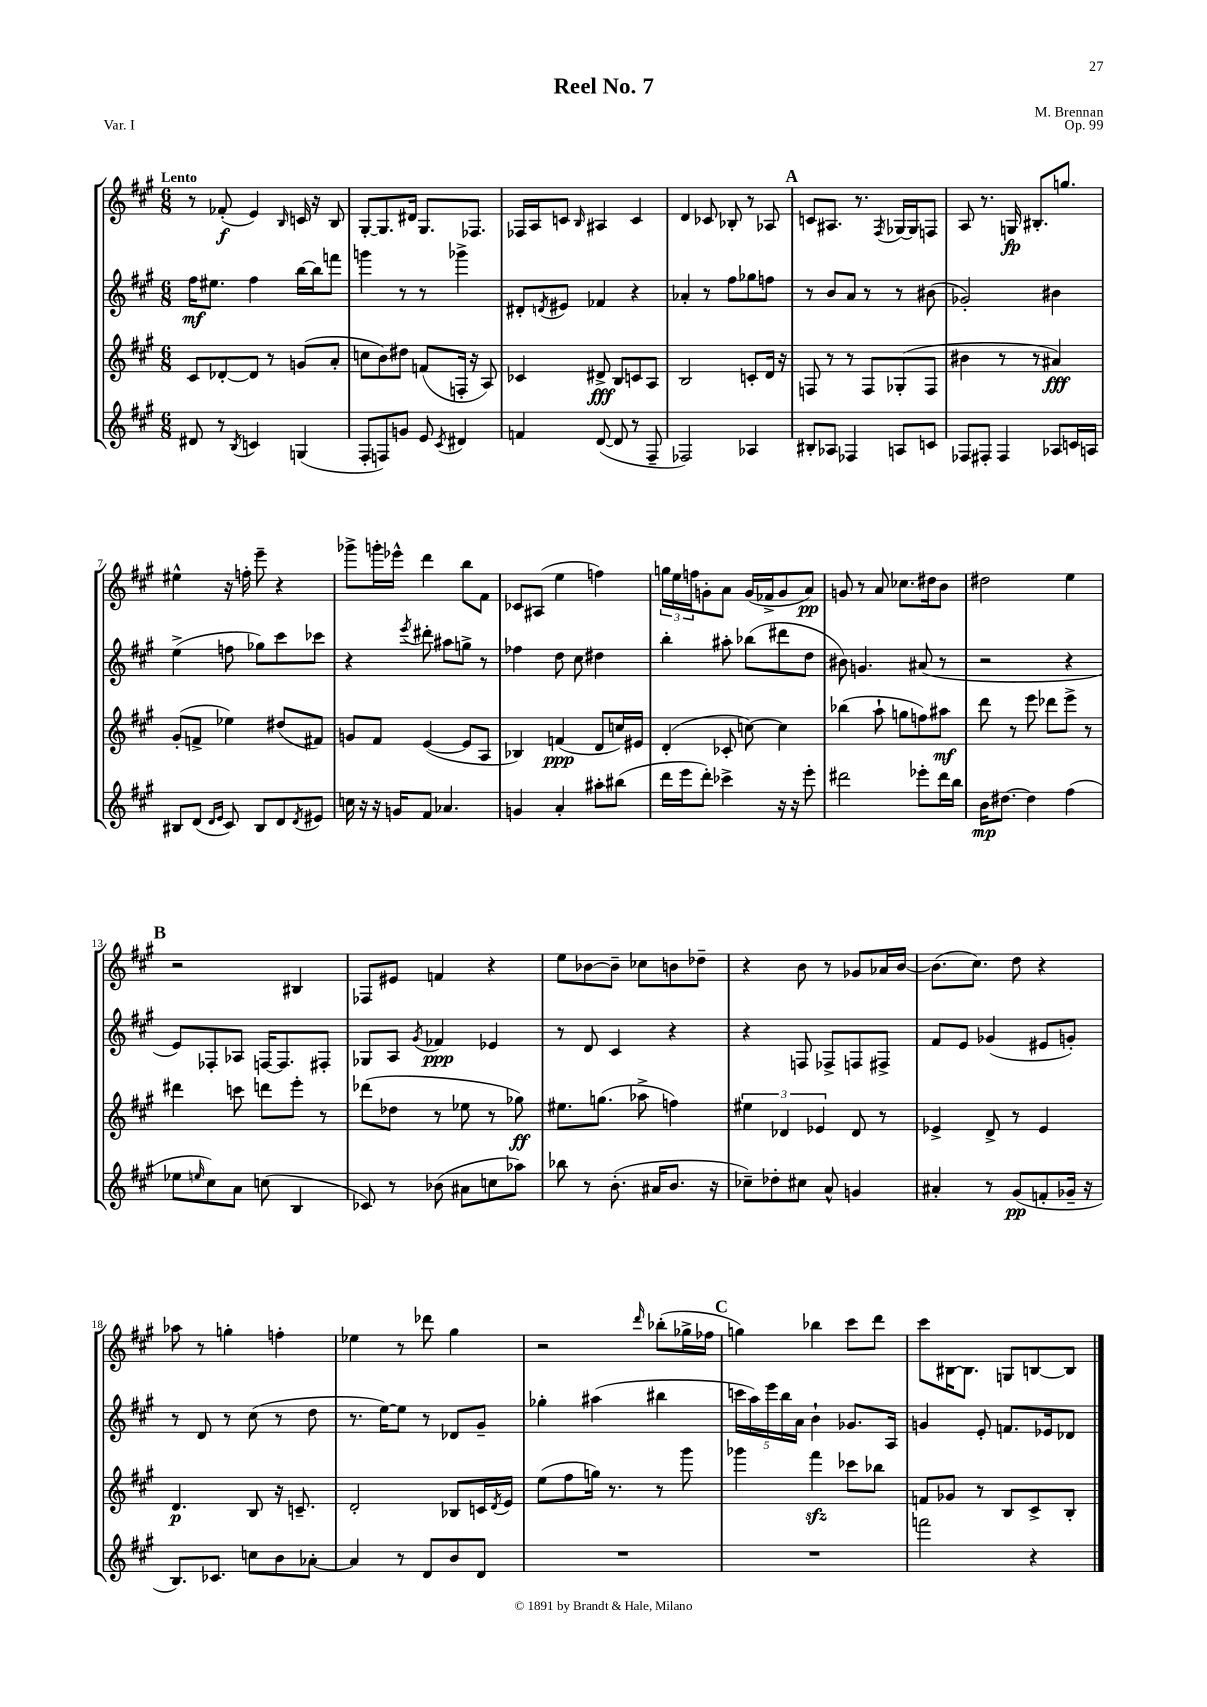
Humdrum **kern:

**kern	**dynam	**kern	**dynam	**kern	**dynam	**kern	**dynam
*part4	*part4	*part3	*part3	*part2	*part2	*part1	*part1
*staff4	*staff4	*staff3	*staff3	*staff2	*staff2	*staff1	*staff1
*clefG2	*	*clefG2	*	*clefG2	*	*clefG2	*
*k[f#c#g#]	*	*k[f#c#g#]	*	*k[f#c#g#]	*	*k[f#c#g#]	*
*M6/8	*	*M6/8	*	*M6/8	*	*M6/8	*
=1	=1	=1	=1	=1	=1	=1	=1
!	!	!	!	!	!	!LO:TX:a:B:t=Lento	!
8d#X/	.	8c#/L	.	16ff#\KL	mf	8r	.
.	.	.	.	8.ee#X\J	.	.	.
8r	.	[8d-X'/	.	.	.	(8f-X'/	f
8qB/	.	.	.	.	.	.	.
4cn/	.	8d-/J]	.	4ff#\	.	4e/)	.
.	.	8r	.	.	.	.	.
.	.	.	.	.	.	16qqB/	.
(4Gn/	.	(8gn/L	.	[16bb\LL	.	16cn/	.
.	.	.	.	16bb\J]	.	16r	.
.	.	8a'/J	.	8fffn\J	.	8B/	.
=2	=2	=2	=2	=2	=2	=2	=2
8F#'/L	.	8ccn\L	.	4gggn\	.	[8G#'/L	.
8Fn/)	.	8b\)	.	.	.	8.G#/]	.
8gn/J	.	8dd#X\J	.	8r	.	.	.
.	.	.	.	.	.	16d#X/Jk	.
8e/	.	(8fn/L	.	8r	.	8.G#/L	.
8qc#/	.	.	.	.	.	.	.
4d#X/	.	16Fn'/Jk	.	4ggg-X^\	.	.	.
.	.	16r	.	.	.	8.F-X/J	.
.	.	8A/)	.	.	.	.	.
=3	=3	=3	=3	=3	=3	=3	=3
4fn/	.	4c-X/	.	8d#X'/L	.	16F-X/LL	.
.	.	.	.	.	.	16A/J	.
.	.	.	.	8qdn/	.	.	.
.	.	.	.	8e#X/J	.	8cn/J	.
.	.	.	.	.	.	16qqB/	.
([8d/	.	8d#X^/	fff	4f-X/	.	4A#X/	.
8d/]	.	8B/L	.	.	.	.	.
8r	.	8cn/	.	4r	.	4c/	.
8F#~/	.	8A/J	.	.	.	.	.
=4	=4	=4	=4	=4	=4	=4	=4
2F-X/)	.	2B/	.	4a-X'/	.	4d/	.
.	.	.	.	8r	.	8c-X/	.
.	.	.	.	8ff#\L	.	8B-X'/	.
4A-X/	.	8cn'/L	.	8gg-X\	.	8r	.
.	.	16d/Jk	.	8ffn\J	.	8A-X/	.
.	.	16r	.	.	.	.	.
!!LO:REH:place=s1:t=A
=5	=5	=5	=5	=5	=5	=5	=5
8B#X'/L	.	8Fn/	.	8r	.	8cn/L	.
8A-X/J	.	8r	.	8b/L	.	8.A#X/J	.
4F-X/	.	8r	.	8a/J	.	.	.
.	.	.	.	.	.	8.r	.
.	.	8F/L	.	8r	.	.	.
.	.	.	.	.	.	8qF#/	.
8An/L	.	(8G-X'/	.	8r	.	[16G-X/LL	.
.	.	.	.	.	.	16G-/J]	.
8cn/J	.	8F/J	.	(8b#X\	.	8Fn/J	.
=6	=6	=6	=6	=6	=6	=6	=6
8F-X/L	.	4b#X\	.	2g-X'/)	.	8A/	.
8F#X'/J	.	.	.	.	.	8.r	.
4F#/	.	8r	.	.	.	.	.
.	.	.	.	.	.	16Gn/	fp
.	.	8r	.	.	.	8.B#X'/L	.
8A-X/L	.	4a#X/)	fff	4b#X\	.	.	.
.	.	.	.	.	.	8.ggn/J	.
16cn/L	.	.	.	.	.	.	.
16An/JJ	.	.	.	.	.	.	.
!!LO:LB:g=z
=7	=7	=7	=7	=7	=7	=7	=7
8B#X/L	.	(8g#'/L	.	(4ee^\	.	4ee#X^^\	.
(8d/J	.	8fn^/J	.	.	.	.	.
16qqd/LL	.	.	.	.	.	.	.
16qqe/JJ	.	.	.	.	.	.	.
8c#/)	.	4ee-X\)	.	8ffn\	.	16r	.
.	.	.	.	.	.	16ffn'\	.
8B#/L	.	.	.	8gg-X\L)	.	8eee~\	.
8d/	.	(8dd#X/L	.	8ccc#\	.	4r	.
8qd/	.	.	.	.	.	.	.
8e#X/J	.	8f#X/J)	.	8ccc-X\J	.	.	.
=8	=8	=8	=8	=8	=8	=8	=8
16ccn\	.	8gn/L	.	4r	.	8ggg-X^\L	.
16r	.	.	.	.	.	.	.
16r	.	8f#/J	.	.	.	16gggn'\L	.
16gn/KL	.	.	.	.	.	16eee-X^^\JJ	.
.	.	.	.	8qeee/	.	.	.
8f#/J	.	([4e/	.	8ddd#X'\	.	4ddd\	.
4.a-X/	.	.	.	8aa#X\L	.	.	.
.	.	8e/L]	.	8ggn^\J	.	8bb\L	.
.	.	8A/J	.	8r	.	8f#\J	.
=9	=9	=9	=9	=9	=9	=9	=9
4gn/	.	4B-X/)	.	4ff-X\	.	8c-X/L	.
.	.	.	.	.	.	(8A#X/J	.
4a'/	.	(4fn/	ppp	8dd\	.	4ee\	.
.	.	.	.	8cc#\	.	.	.
8aa#X'\L	.	8d/L	.	4dd#X\	.	4ffn\)	.
(8bb#X\J	.	16ccn/L)	.	.	.	.	.
.	.	16e#X/JJ	.	.	.	.	.
=10	=10	=10	=10	=10	=10	=10	=10
16ddd\LL	.	(4d'/	.	4bb'\	.	24ggn\LL	.
.	.	.	.	.	.	24ee\	.
16eee\J	.	.	.	.	.	.	.
.	.	.	.	.	.	24ffn\J	.
8ddd'\J)	.	.	.	.	.	8gn'\	.
4ccc-X^\	.	8c-X'/	.	8aa#X'\	.	8a\J	.
.	.	[8ccn\)	.	(8bb-X\L	.	(16g/LL	.
.	.	.	.	.	.	16f-X^/J	.
16r	.	4cc\]	.	8ddd#X\	.	8g/	.
16r	.	.	.	.	.	.	.
8eee'\	.	.	.	8dd\J	.	8a/J)	pp
=11	=11	=11	=11	=11	=11	=11	=11
2ddd#X\	.	(4bb-X\	.	8b#X\)	.	8gn/	.
.	.	.	.	4.gn/	.	8r	.
.	.	8aa`\	.	.	.	8a/	.
.	.	8ggn\L	.	.	.	8.cc-X\L	.
8eee-X'\L	.	8ffn\)	.	(8a#X/	.	.	.
.	.	.	.	.	.	16dd#X\k	.
16ddd#\L	.	8aa#X\J	mf	8r	.	8b\J	.
16bb\JJ	.	.	.	.	.	.	.
=12	=12	=12	=12	=12	=12	=12	=12
16b\KL	mp	8ddd\	.	2r	.	2dd#X\	.
[8.dd#X\J	.	.	.	.	.	.	.
.	.	8r	.	.	.	.	.
4dd#\]	.	8eee\	.	.	.	.	.
.	.	8ddd-X\L	.	.	.	.	.
(4ff#\	.	8eee^\J	.	4r	.	4ee\	.
.	.	8r	.	.	.	.	.
!!LO:LB:g=z
!!LO:REH:place=s1:t=B
=13	=13	=13	=13	=13	=13	=13	=13
8ee-X\L	.	4ddd#X\	.	8e/L)	.	2r	.
16qqeen/	.	.	.	.	.	.	.
8cc#\)	.	.	.	8F-X'/	.	.	.
8a\J	.	8cccn\	.	8A-X/J	.	.	.
(8ccn\	.	8dddn\L	.	[16Fn/KL	.	.	.
.	.	.	.	8.F/]	.	.	.
4B/	.	8eee'\J	.	.	.	4B#X/	.
.	.	8r	.	8F#X'/J	.	.	.
=14	=14	=14	=14	=14	=14	=14	=14
8c-X/)	.	(8ddd-X\L	.	8G-X/L	.	8F-X/L	.
8r	.	8dd-X\J	.	8A/J	.	8e#X/J	.
.	.	.	.	8qg#/	.	.	.
(8b-X\	.	8r	.	4f-X/	ppp	4fn/	.
8a#X\L	.	8ee-X\	.	.	.	.	.
8ccn\	.	8r	.	4e-X/	.	4r	.
8aa-X\J)	.	8gg-X\)	ff	.	.	.	.
=15	=15	=15	=15	=15	=15	=15	=15
8bb-X\	.	8.ee#X\L	.	8r	.	8ee\L	.
8r	.	.	.	8d/	.	[8b-X\	.
.	.	(8.ggn\J	.	.	.	.	.
(8.b'\	.	.	.	4c#/	.	8b-~\J]	.
.	.	8aa-X^\	.	.	.	8cc-X\L	.
16a#X/KL	.	.	.	.	.	.	.
8.b/J	.	4ffn\)	.	4r	.	8bn\	.
.	.	.	.	.	.	8dd-X~\J	.
16r	.	.	.	.	.	.	.
=16	=16	=16	=16	=16	=16	=16	=16
8cc-X~\L)	.	6ee#X\	.	4r	.	4r	.
8dd-X'\	.	.	.	.	.	.	.
.	.	6d-X/	.	.	.	.	.
8cc#X\J	.	.	.	8Fn/	.	8b\	.
.	.	6e-X/	.	.	.	.	.
8a^^/	.	.	.	8F-X^/L	.	8r	.
4gn/	.	8d-/	.	8Fn/	.	8g-X/L	.
.	.	8r	.	8F#X^/J	.	16a-X/L	.
.	.	.	.	.	.	[16b/JJ	.
=17	=17	=17	=17	=17	=17	=17	=17
4a#X'/	.	4e-X^/	.	8f#/L	.	(8.b\L]	.
.	.	.	.	8e/J	.	.	.
.	.	.	.	.	.	8.cc#\J)	.
8r	.	8d^/	.	(4g-X/	.	.	.
(8g#/L	pp	8r	.	.	.	8dd\	.
8fn'/	.	4e-/	.	8e#X/L	.	4r	.
16g-X~/Jk	.	.	.	8gn'/J)	.	.	.
16r	.	.	.	.	.	.	.
!!LO:LB:g=z
=18	=18	=18	=18	=18	=18	=18	=18
8.B/L)	.	4.d/	p	8r	.	8aa-X\	.
.	.	.	.	8d/	.	8r	.
8.c-X/J	.	.	.	.	.	.	.
.	.	.	.	8r	.	4ggn'\	.
8ccn\L	.	8B/	.	(8cc#\	.	.	.
8b\	.	16r	.	8r	.	4ffn'\	.
.	.	8.cn~/	.	.	.	.	.
[8a-X'\J	.	.	.	8dd\	.	.	.
=19	=19	=19	=19	=19	=19	=19	=19
4a-/]	.	2d'/	.	8.r	.	4ee-X\	.
.	.	.	.	[16ee\KL)	.	.	.
8r	.	.	.	8ee\J]	.	8r	.
8d/L	.	.	.	8r	.	8ddd-X\	.
8b/	.	8B-X/L	.	8d-X/L	.	4gg#\	.
8d/J	.	16cn/L	.	8g#~/J	.	.	.
.	.	8qd/	.	.	.	.	.
.	.	16e/JJ	.	.	.	.	.
=20	=20	=20	=20	=20	=20	=20	=20
2.r	.	(8ee\L	.	4gg-X'\	.	2r	.
.	.	8ff#\	.	.	.	.	.
.	.	16ggn\Jk)	.	(4aa#X\	.	.	.
.	.	8.r	.	.	.	.	.
.	.	.	.	.	.	16qqddd/	.
.	.	8r	.	4bb#X\	.	(8bb-X'\L	.
.	.	8ggg#\	.	.	.	16gg-X^\L	.
.	.	.	.	.	.	16ff-X\JJ	.
!!LO:REH:place=s1:t=C
=21	=21	=21	=21	=21	=21	=21	=21
2.r	.	4ggg-X\	.	20cccn\LL	.	4ggn\)	.
.	.	.	.	20aa\)	.	.	.
.	.	.	.	20eee\	.	.	.
.	.	.	.	20bb\	.	.	.
.	.	.	.	20a\JJ	.	.	.
.	.	4fff#zz\	.	4b`\	.	4bb-X\	.
.	.	8ccc-X\L	.	8.g-X/L	.	8ccc#\L	.
.	.	8bb-X\J	.	.	.	8ddd\J	.
.	.	.	.	16A/Jk	.	.	.
=22	=22	=22	=22	=22	=22	=22	=22
2fffn\	.	8fn/L	.	4gn/	.	8ccc#\L	.
.	.	8g-X/J	.	.	.	[16B#X\K	.
.	.	.	.	.	.	8.B#\J]	.
.	.	8r	.	8e'/	.	.	.
.	.	8B/L	.	8.fn/L	.	8Gn/L	.
4r	.	8c#^/	.	.	.	[8Bn/	.
.	.	.	.	16e-X/k	.	.	.
.	.	8B'/J	.	8d-X/J	.	8B/J]	.
==	==	==	==	==	==	==	==
*-	*-	*-	*-	*-	*-	*-	*-
